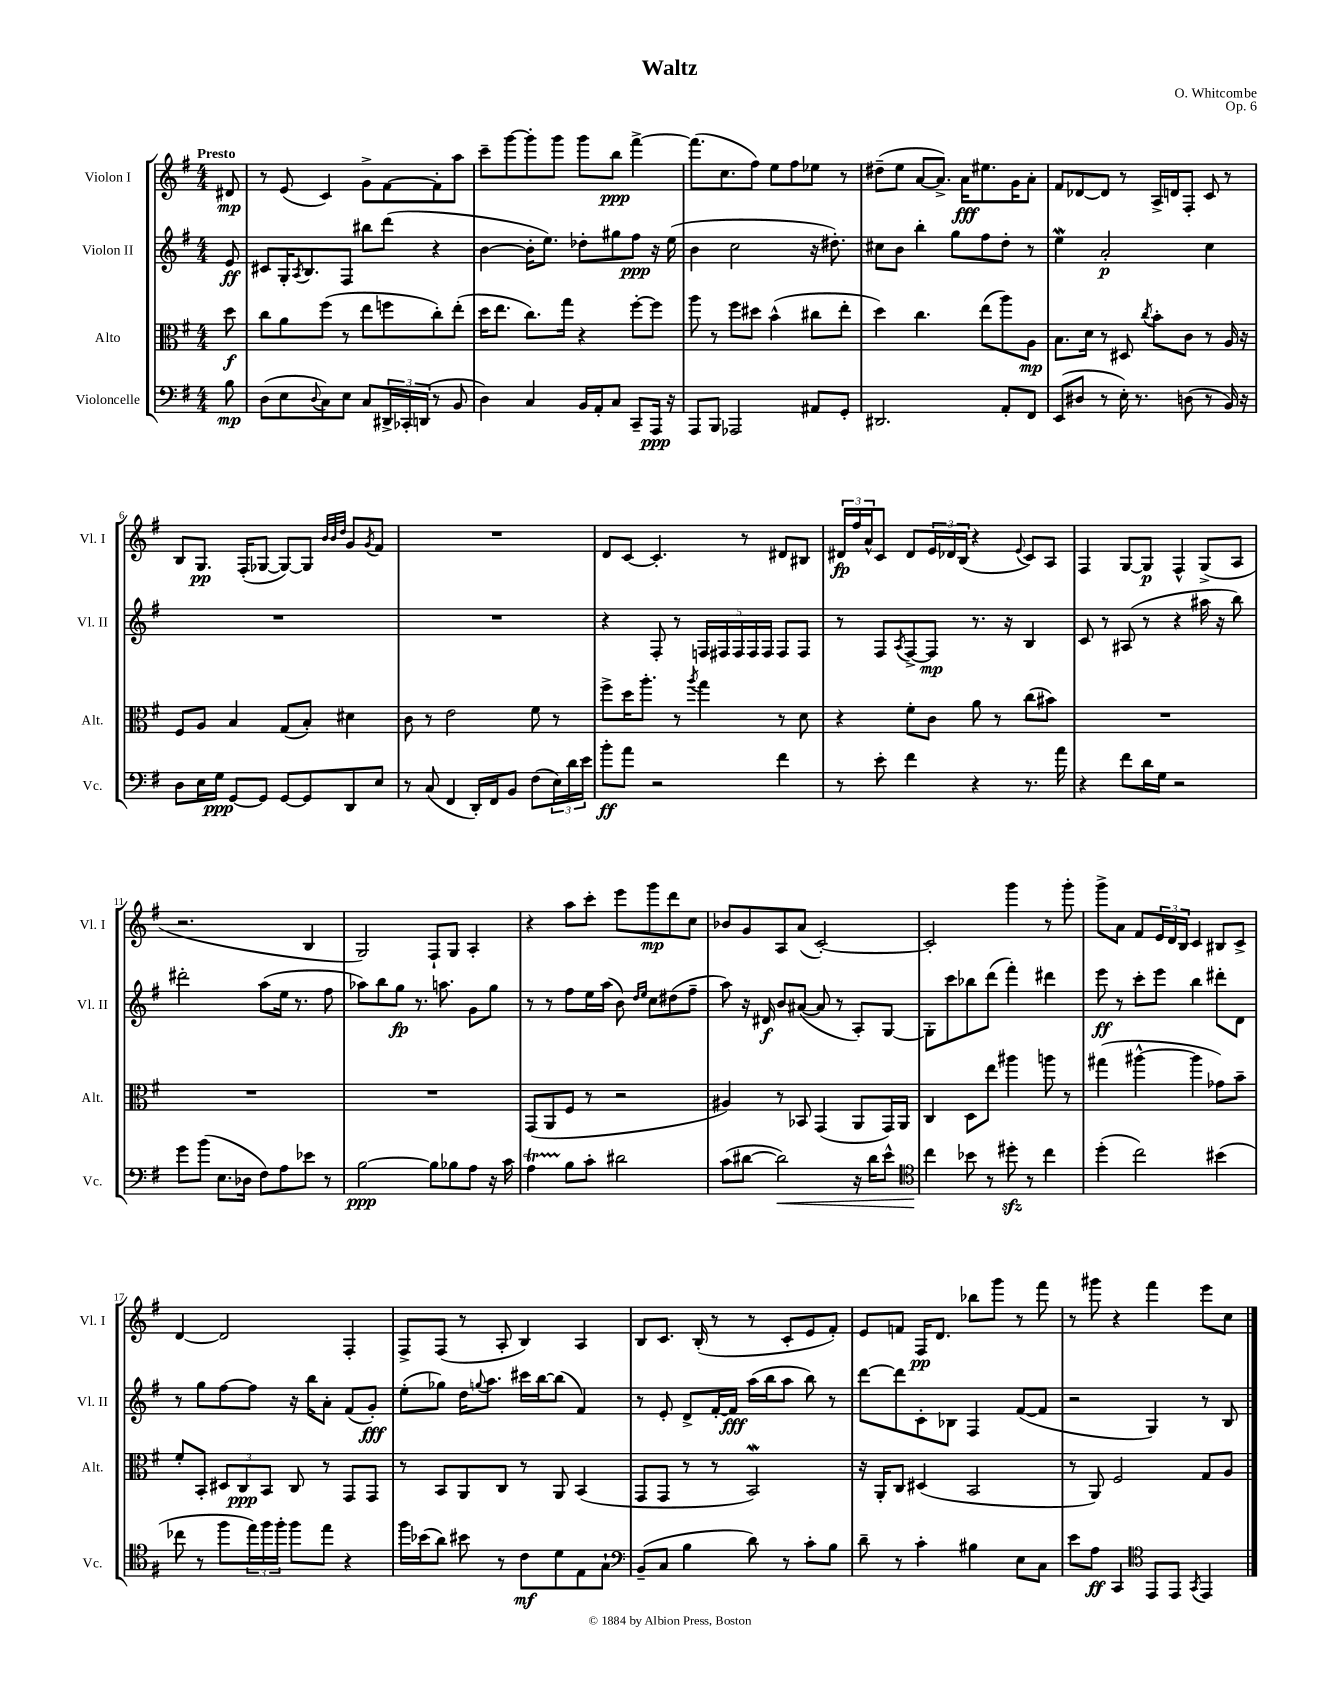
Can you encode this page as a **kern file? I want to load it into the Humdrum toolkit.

**kern	**kern	**kern	**kern
*staff4	*staff3	*staff2	*staff1
*clefF4	*clefC3	*clefG2	*clefG2
*k[f#]	*k[f#]	*k[f#]	*k[f#]
*M4/4	*M4/4	*M4/4	*M4/4
8B	8dd	8e	8d#
=	=	=	=
(8D	8cc	8c#	8r
8E	8a	16G'	(8e
.	.	8qA	.
.	.	8.B	.
8qqD	.	.	.
8C)	(8ff#	.	4c)
8E	8r	8F#	.
8C	8ee	8bb#	8g^
24DD#^	8ff	(8ddd	[8f#
24CC-'	.	.	.
(24DD	.	.	.
8r	8cc')	4r	8f#']
8BB	(8ee'	.	8aa
=	=	=	=
4D)	16dd	[4b	8ccc~
.	8.ee	.	.
.	.	.	[8ggg
4C	8.cc)	16b']	8ggg']
.	.	8.ee)	.
.	.	.	8ggg
.	16gg	.	.
16BB	4r	8dd-'	8ggg
16AA'	.	.	.
8C	.	8gg#	8bb
8CC~	[8ff#'	8ff#	[4fff#^
16AAA	8ff#]	16r	.
16r	.	(16ee	.
=	=	=	=
8AAA	8aa	4b	(8.fff#]
8BBB	8r	.	.
.	.	.	8.cc
2AAA-	8ff#	2cc	.
.	8dd#	.	8ff#)
.	(4b^^	.	8ee
.	.	.	8ff#
8AA#	8cc#	16r	8ee-
.	.	8.dd#')	.
8GG'	8ee'	.	8r
=	=	=	=
2.DD#	4dd)	8cc#	(8dd#~
.	.	8b	8ee
.	4.cc	4bb'	[8a
.	.	.	8.a^])
.	.	8gg	.
.	.	.	16a
.	(8ee	8ff#	8.ee#
8AA'	8aa)	8dd'	.
.	.	.	16g
8FF#	8A	8r	8a'
=	=	=	=
(8EE	8.B	4ee	8f#
8D#	.	.	[8d-
.	16d	.	.
8r	8r	2a'	8d-]
16E')	8D#	.	8r
8.r	.	.	.
.	8qcc	.	.
.	8b'	.	16A^
.	.	.	16d
(8D	8c	.	8F#'
8r	8r	4cc	8c
16BB)	16A	.	8r
16r	16r	.	.
=	=	=	=
8D	8F#	1r	8B
16E	8A	.	8.G
16G	.	.	.
[8GG	4B	.	.
.	.	.	(16F#'
8GG]	.	.	[8G-
[8GG	(8G	.	8G-_)
8GG]	8B')	.	8G-]
.	.	.	32qqb
.	.	.	32qqb
.	.	.	32qqdd
8DD	4d#	.	8g
.	.	.	8qg
8E	.	.	8f#
=	=	=	=
8r	8c	1r	1r
(8C	8r	.	.
4FF#	2e	.	.
16DD')	.	.	.
16FF#	.	.	.
8BB	.	.	.
(8F#	8f#	.	.
24E)	8r	.	.
24d	.	.	.
24e	.	.	.
=	=	=	=
8b'	8ff#^	4r	8d
8a	16dd	.	[8c
.	8.aa'	.	.
2r	.	8F#'	4.c']
.	8r	8r	.
.	8qaa	.	.
.	4gg	20F	.
.	.	20F#	.
.	.	20F#	.
.	.	.	8r
.	.	20F#	.
.	.	20F#	.
4f#	8r	8F#	8d#
.	8d	8F#	8B#
=	=	=	=
8r	4r	8r	24d#
.	.	.	24ff#
.	.	.	24a^^
8e'	.	8F#	8c
.	.	8qA	.
4f#	8f#'	[8F#^	8d#
.	8c	8F#]	24e
.	.	.	24d-
.	.	.	(24B
4r	8a	8.r	4r
.	8r	.	.
.	.	16r	.
.	.	.	8qqe
8.r	(8cc	4B	8c)
.	8b#)	.	8A
16a	.	.	.
=	=	=	=
4r	1r	8c	4F#
.	.	8r	.
8f#	.	(8A#	[8G
16d	.	8r	8G]
16G	.	.	.
2r	.	4r	4F#^^
.	.	16aa#	(8G^
.	.	16r	.
.	.	8bb)	8A
=	=	=	=
8g	1r	2ddd#'	2.r
(8b	.	.	.
8.E	.	.	.
16D-	.	.	.
8F#)	.	(8aa	.
8A	.	16ee	.
.	.	8.r	.
8e-	.	.	4B
8r	.	8ff#	.
=	=	=	=
[2B	1r	8aa-)	2G)
.	.	8bb	.
.	.	8gg	.
.	.	8.r	.
8B]	.	.	8F#`
.	.	8.aa	.
8B-	.	.	8G
8A	.	8g	4A'
16r	.	8gg	.
16c	.	.	.
=	=	=	=
4A	(8GG	8r	4r
.	8AA	8r	.
8B	8F#	8ff#	8aa
8c'	8r	16ee	8ccc'
.	.	(16aa	.
2d#	2r	8b)	8eee
.	.	16qqdd	.
.	.	16qqee	.
.	.	8cc	8ggg
.	.	(8dd#	8ddd
.	.	8ff#~	8cc
=	=	=	=
(8c	4A#)	8aa)	8b-
[8d#	.	16r	8g
.	.	16d#	.
2d#])	8r	8b	8A
.	8BB-	([8a#	(8a
.	(4GG	8a#]	[2c')
.	.	8r	.
16r	8AA	8A')	.
16d#	.	.	.
8e^^	16GG)	[8G	.
.	16AA	.	.
=	=	=	=
*clefC4	*	*	*
4cc	4C	8G']	2c']
.	.	8ccc	.
8b-	8D	8bb-	.
8r	8ee	(8ddd	.
8dd#'	4aa#	4fff#')	4ggg
8r	.	.	.
4cc	8aa	4ddd#	8r
.	8r	.	8ggg'
=	=	=	=
(4dd'	(4gg#	8eee	8ggg^
.	.	8r	8a
2cc)	[4aa#^^	8ccc'	8f#
.	.	8eee	24e
.	.	.	24d
.	.	.	24B
.	4aa#]	4bb	4c
(4b#	8g-)	8ddd#'	8B#
.	8b~	8d	8c^
=	=	=	=
8cc-	8f#'	8r	[4d
8r	8BB'	8gg	.
8ff#	12D#	[8ff#	2d]
.	12C	.	.
24ee)	.	8ff#]	.
24ff#	12BB	.	.
24ff#'	.	.	.
8ff#	8C	16r	.
.	.	16bb	.
8ee	8r	8a'	.
4r	8GG	(8f#	4F#'
.	8GG	8g')	.
=	=	=	=
16ff#	8r	(8ee'	8F#^
(16b-	.	.	.
8a)	8BB	8gg-)	(8F#
8b#	8AA	16dd	8r
.	.	8qqgg	.
.	.	8.aa	.
8r	8C	.	8A'
8c	8r	16ccc#	4B)
.	.	[16bb	.
8d	8AA	(8bb]	.
8E	(4BB	4f#)	4A
8G`	.	.	.
=	=	=	=
*clefF4	*	*	*
(8BB~	8GG	8r	8B
8C	8GG	8e'	8.c
4B	8r	8d^	.
.	.	.	(16B'
.	8r	[16f#'	8r
.	.	16f#]	.
8d)	2BB)	(16aa	8r
.	.	16bb	.
8r	.	8aa	8c'
8c'	.	8bb)	8e
8B	.	8r	8f#')
=	=	=	=
8d~	16r	[8ddd	8e
.	16AA'	.	.
8r	8C	8ddd]	8f
4c'	(4D#	8c'	16F#
.	.	.	8.d
.	.	8B-	.
4B#	2BB	4F#	8bb-
.	.	.	8ggg
8E	.	([8f#	8r
8C	.	8f#]	8fff#
=	=	=	=
8e	8r	2r	8r
8A	8AA)	.	8ggg#
4CC	2F#	.	4r
*clefC4	*	*	*
8EE	.	4G)	4fff#
8EE	.	.	.
8qGG	.	.	.
4EE	8G	8r	8eee
.	8A	8B	8cc
==	==	==	==
*-	*-	*-	*-
